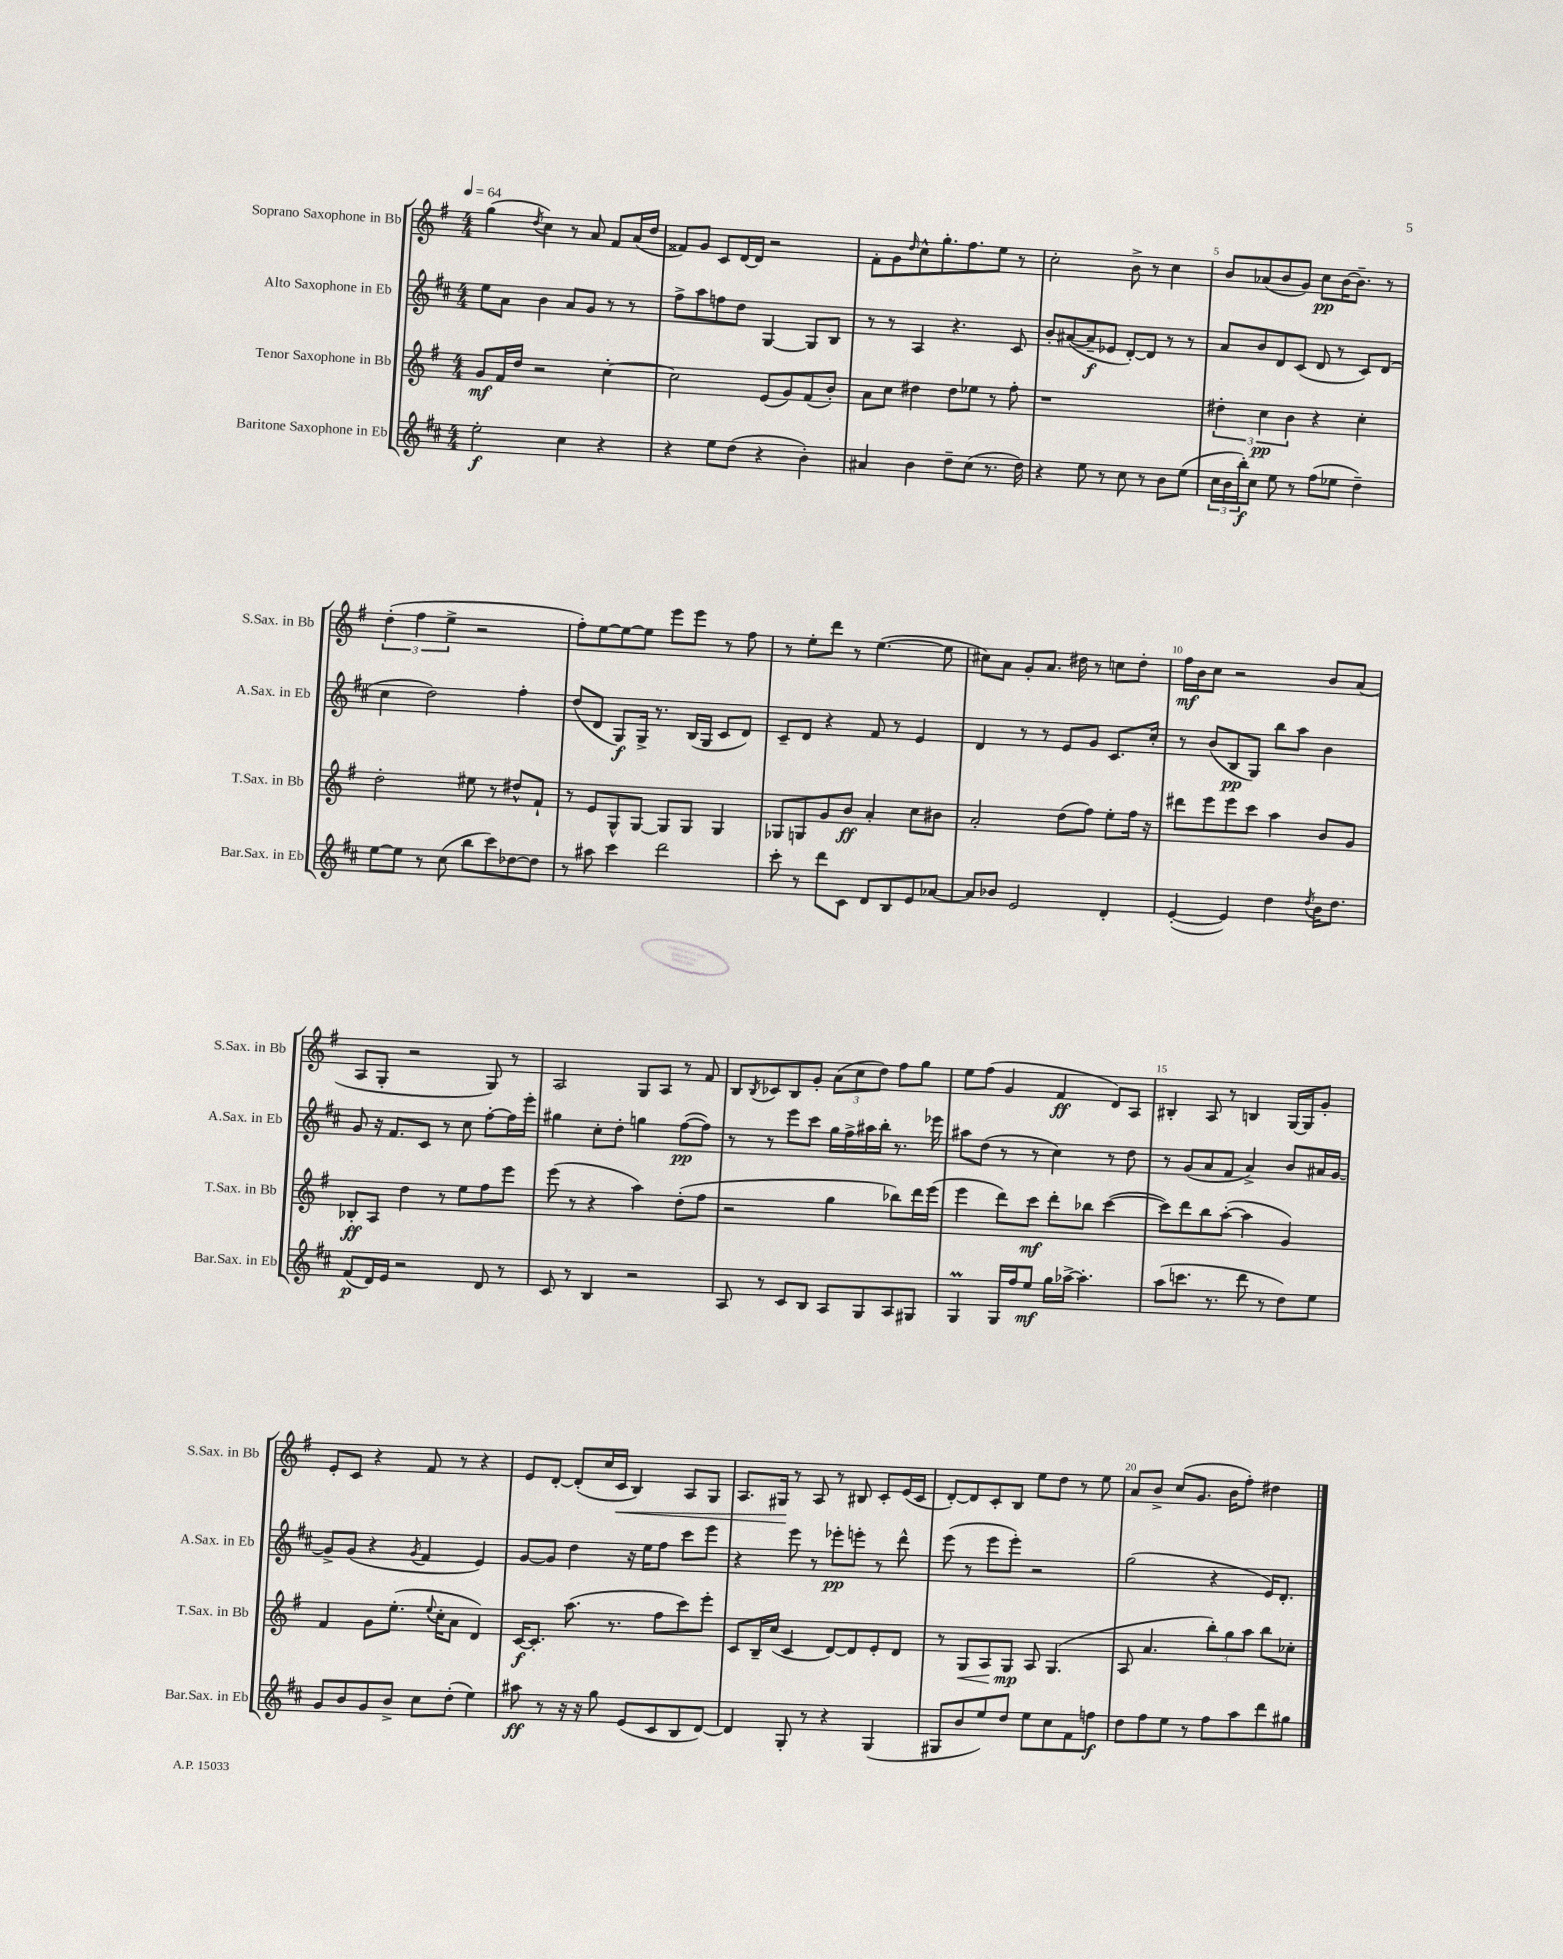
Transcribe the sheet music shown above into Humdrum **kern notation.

**kern	**dynam	**kern	**dynam	**kern	**dynam	**kern	**dynam
*part4	*part4	*part3	*part3	*part2	*part2	*part1	*part1
*staff4	*staff4	*staff3	*staff3	*staff2	*staff2	*staff1	*staff1
*I"Baritone Saxophone in Eb	*	*I"Tenor Saxophone in Bb	*	*I"Alto Saxophone in Eb	*	*I"Soprano Saxophone in Bb	*
*I'Bar.Sax. in Eb	*	*I'T.Sax. in Bb	*	*I'A.Sax. in Eb	*	*I'S.Sax. in Bb	*
*clefG2	*	*clefG2	*	*clefG2	*	*clefG2	*
*k[f#c#]	*	*k[f#]	*	*k[f#c#]	*	*k[f#]	*
*M4/4	*	*M4/4	*	*M4/4	*	*M4/4	*
*MM64	*	*MM64	*	*MM64	*	*MM64	*
=1	=1	=1	=1	=1	=1	=1	=1
2ee'\	f	8g/L	mf	8ee\L	.	(4gg\	.
.	.	16f#/L	.	8a\J	.	.	.
.	.	16dd/JJ	.	.	.	.	.
.	.	.	.	.	.	8qdd/	.
.	.	2r	.	4b\	.	4cc\)	.
4cc#\	.	.	.	8a/L	.	8r	.
.	.	.	.	8g/J	.	8a/	.
4r	.	[4cc'\	.	8r	.	8f#/L	.
.	.	.	.	8r	.	(16a/L	.
.	.	.	.	.	.	16dd/JJ	.
=2	=2	=2	=2	=2	=2	=2	=2
4r	.	2cc\]	.	8ff#^\L	.	8f##X/L)	.
.	.	.	.	8aa\	.	8g/J	.
8ee\L	.	.	.	8ffn\	.	8c/L	.
(8dd\J	.	.	.	8dd\J	.	[16d/L	.
.	.	.	.	.	.	16d/JJ]	.
4r	.	(8e/L	.	[4G/	.	2r	.
.	.	8g/)	.	.	.	.	.
4b'\)	.	(8f#/	.	8G/L]	.	.	.
.	.	8b'/J)	.	8B/J	.	.	.
=3	=3	=3	=3	=3	=3	=3	=3
4a#X/	.	8a\L	.	8r	.	8f#'\L	.
.	.	8cc\J	.	8r	.	8g\	.
.	.	.	.	.	.	16qqdd/	.
4b\	.	4dd#X\	.	4A/	.	8cc^^\	.
.	.	.	.	.	.	8.gg'\	.
8dd~\L	.	8dd#\L	.	4.r	.	.	.
.	.	.	.	.	.	8.ff#\	.
(8cc#\J	.	8ee-X\J	.	.	.	.	.
8.r	.	8r	.	.	.	8ee\J	.
.	.	8ff#'\	.	8c#/	.	8r	.
16dd\)	.	.	.	.	.	.	.
=4	=4	=4	=4	=4	=4	=4	=4
4r	.	1r	.	8b'/L	.	2cc'\	.
.	.	.	.	([8a#X/	.	.	.
8ee\	.	.	.	8a#~/]	f	.	.
8r	.	.	.	8e-X/J	.	.	.
8cc#\	.	.	.	[8d'/L)	.	8b^\	.
8r	.	.	.	8d/J]	.	8r	.
8b\L	.	.	.	8r	.	4cc\	.
(8ee\J	.	.	.	8r	.	.	.
=5	=5	=5	=5	=5	=5	=5	=5
24cc#\LL	.	6dd#X'\	.	8a/L	.	8b/L	.
24b\	.	.	.	.	.	.	.
24bb'\J)	f	.	.	.	.	.	.
8cc#\J	.	.	.	8b/	.	(8a-X/	.
.	.	6cc\	pp	.	.	.	.
8ee\	.	.	.	8d/	.	8b/	.
.	.	6b\	.	.	.	.	.
8r	.	.	.	(8c#/J	.	8g/J)	.
(8ff#\L	.	4r	.	8d/	.	8cc\L	pp
8ee-X\J	.	.	.	8r	.	[16b\K	.
.	.	.	.	.	.	8.b~\J]	.
4dd~\)	.	4cc'\	.	8c#/L)	.	.	.
.	.	.	.	(8d/J	.	8r	.
!!LO:LB:g=z
=6	=6	=6	=6	=6	=6	=6	=6
[8ee\L	.	2dd'\	.	4cc#\	.	(6dd'\	.
8ee\J]	.	.	.	.	.	.	.
.	.	.	.	.	.	6ff#\	.
8r	.	.	.	2dd\)	.	.	.
.	.	.	.	.	.	6ee^\	.
(8cc#\	.	.	.	.	.	.	.
8bb\L	.	8ee#X\	.	.	.	2r	.
8ccc#\)	.	8r	.	.	.	.	.
[8dd-X\	.	8dd#X^^/L	.	4ff#'\	.	.	.
8dd-\J]	.	8f#`/J	.	.	.	.	.
=7	=7	=7	=7	=7	=7	=7	=7
8r	.	8r	.	(8dd/L	.	8ff#'\L)	.
8aa#X\	.	8e/L	.	8d/J	.	[8ee\	.
4ccc#\	.	8G^^/	.	8G/L)	f	8ee\_	.
.	.	[8G/J	.	16G^/Jk	.	8ee\J]	.
.	.	.	.	8.r	.	.	.
2ddd\	.	8G/L]	.	.	.	8eee\L	.
.	.	8G/J	.	(16B/LL	.	8eee\J	.
.	.	.	.	16G/JJ	.	.	.
.	.	4G/	.	8c#/L	.	8r	.
.	.	.	.	8d/J)	.	8ff#\	.
=8	=8	=8	=8	=8	=8	=8	=8
8ccc#'\	.	8G-X/L	.	8c#~/L	.	8r	.
8r	.	8Gn/	.	8d/J	.	8ee'\L	.
8ddd\L	.	8g/	.	4r	.	8ddd\J	.
8c#\J	.	8b/J	ff	.	.	8r	.
8d/L	.	4a'/	.	8f#/	.	([4.ee\	.
8B/	.	.	.	8r	.	.	.
8e/	.	8cc\L	.	4e/	.	.	.
[8a-X/J	.	8b#X\J	.	.	.	8ee\]	.
=9	=9	=9	=9	=9	=9	=9	=9
8a-/L]	.	2a'/	.	4d/	.	8cc#X\L)	.
8b-X/J	.	.	.	.	.	8a\J	.
2e/	.	.	.	8r	.	8g'/L	.
.	.	.	.	8r	.	8.a/J	.
.	.	(8dd\L	.	8e/L	.	.	.
.	.	.	.	.	.	16dd#X\	.
.	.	8ff#\J)	.	8g/J	.	8r	.
4d'/	.	8ee'\L	.	8.c#/L	.	8ccn\L	.
.	.	16ff#\Jk	.	.	.	8dd#'\J	.
.	.	16r	.	16cc#'/Jk	.	.	.
=10	=10	=10	=10	=10	=10	=10	=10
([4e'/	.	8ddd#X\L	.	8r	.	16ff#\LL	mf
.	.	.	.	.	.	16b\J	.
.	.	8eee\	.	(8b/L	.	8cc\J	.
4e/])	.	8eee\	.	8B/	pp	2r	.
.	.	8ccc\J	.	8G/J)	.	.	.
4dd\	.	4aa\	.	8bb\L	.	.	.
.	.	.	.	8aa\J	.	.	.
8qdd/	.	.	.	.	.	.	.
16b\KL	.	8b/L	.	4b\	.	8b/L	.
8.dd\J	.	.	.	.	.	.	.
.	.	8g/J	.	.	.	(8a/J	.
!!LO:LB:g=z
=11	=11	=11	=11	=11	=11	=11	=11
(8f#/L	p	8B-X'/L	ff	8g/	.	8A/L	.
16d/L)	.	8A/J	.	16r	.	8G'/J	.
16e/JJ	.	.	.	8.f#/L	.	.	.
2r	.	4dd\	.	.	.	2r	.
.	.	.	.	8c#/J	.	.	.
.	.	8r	.	8r	.	.	.
.	.	8ee\L	.	8cc#\	.	.	.
8d/	.	8ff#\	.	[8ff#'\L	.	8G/)	.
8r	.	8eee\J	.	16ff#\L]	.	8r	.
.	.	.	.	16eee'\JJ	.	.	.
=12	=12	=12	=12	=12	=12	=12	=12
8c#/	.	(8eee\	.	4gg#X\	.	2A/	.
8r	.	8r	.	.	.	.	.
4B/	.	4r	.	8cc#'\L	.	.	.
.	.	.	.	8dd'\J	.	.	.
2r	.	4aa\)	.	4ggn\	.	8G/L	.
.	.	.	.	.	.	8A/J	.
.	.	(8dd'\L	.	([8ff#\L	pp	8r	.
.	.	8ff#\J	.	8ff#\J])	.	8f#/	.
=13	=13	=13	=13	=13	=13	=13	=13
8A/	.	2r	.	8r	.	8B/L	.
.	.	.	.	.	.	8qB/	.
8r	.	.	.	8r	.	8c-X/	.
8c#/L	.	.	.	8eee\L	.	8B/	.
8B/J	.	.	.	8ccc#\J	.	8g'/J	.
8A/L	.	4gg\	.	16gg\LL	.	(12a\L	.
.	.	.	.	16ff#^\	.	.	.
.	.	.	.	.	.	12cc\	.
8G/	.	.	.	16aa#X\	.	.	.
.	.	.	.	.	.	12dd\J)	.
.	.	.	.	16bb'\JJ	.	.	.
8A/	.	8bb-X\L)	.	8.r	.	8ff#\L	.
8G#X/J	.	16ddd\L	.	.	.	8gg\J	.
.	.	(16eee\JJ	.	16eee-X\	.	.	.
=14	=14	=14	=14	=14	=14	=14	=14
4GM/	.	4eee\	.	8aa#X\L	.	8ee\L	.
.	.	.	.	(8dd\J	.	(8ff#\J	.
16G/LL	.	8ddd\L)	.	8r	.	4g/	.
16ff#/J	.	.	.	.	.	.	.
8ee/J	mf	8ccc\J	mf	8r	.	.	.
16gg\LL	.	8ddd'\L	.	4cc#\)	.	4f#/	ff
[16aa-X^\JJ	.	.	.	.	.	.	.
4.aa-'\]	.	8bb-X\J	.	.	.	.	.
.	.	([4ccc\	.	8r	.	8d/L)	.
.	.	.	.	8dd\	.	8A/J	.
=15	=15	=15	=15	=15	=15	=15	=15
(8aa\L	.	8ccc\L])	.	8r	.	4B#X'/	.
8.cccn\J	.	8ddd\	.	(8g/L	.	.	.
.	.	8bb\	.	8a/	.	8A/	.
8.r	.	.	.	.	.	.	.
.	.	([8aa'\J	.	8f#/J	.	8r	.
8ddd\	.	4aa\]	.	4a^/)	.	4Bn/	.
8r	.	.	.	.	.	.	.
8dd\L)	.	4g/)	.	8b/L	.	[16G/LL	.
.	.	.	.	.	.	16G/J]	.
8ee\J	.	.	.	16a#X/L	.	8g'/J	.
.	.	.	.	[16g/JJ	.	.	.
!!LO:LB:g=z
=16	=16	=16	=16	=16	=16	=16	=16
8g/L	.	4f#/	.	8g^/L]	.	8e'/L	.
8b/	.	.	.	(8g/J	.	8c/J	.
8g/	.	8g\L	.	4r	.	4r	.
8b^/J	.	(8.ee'\J	.	.	.	.	.
.	.	.	.	8qg/	.	.	.
8cc#\L	.	.	.	4f#/	.	8f#/	.
.	.	8qqee/	.	.	.	.	.
.	.	16cc'\KL	.	.	.	.	.
(8dd'\J	.	8a\J	.	.	.	8r	.
4ee\)	.	4d/)	.	4e/)	.	4r	.
=17	=17	=17	=17	=17	=17	=17	=17
8aa#X\	ff	[16c/KL	f	[8g/L	.	8e/L	.
.	.	8.c'/J]	.	.	.	.	.
8r	.	.	.	8g/J]	.	[8d'/J	.
16r	.	(8.aa\	.	4dd\	.	(8d'/L]	.
16r	.	.	.	.	.	.	.
8gg\	.	.	.	.	.	16cc/L	.
!	!	!	!	!	!	!	!LO:HP:b
.	.	8.r	.	.	.	16c/JJ	<
(8e/L	.	.	.	16r	.	4B/)	.
.	.	.	.	16ee\KL	.	.	.
8c#/	.	8ff#\L	.	8ff#\J	.	.	.
8B/	.	8ccc\)	.	8ccc#\L	.	8A/L	.
[8d/J)	.	8eee'\J	.	8eee\J	.	8G/J	.
=18	=18	=18	=18	=18	=18	=18	=18
4d/]	.	8c/L	.	4r	.	8.A/L	.
.	.	16B~/L	.	.	.	.	.
.	.	(16cc/JJ	.	.	.	16G#X/Jk	.
8G'/	.	4c/	.	8eee\	.	8r	[
8r	.	.	.	8r	.	8A/	.
4r	.	[8d/L)	.	8eee-X'\L	pp	8r	.
.	.	8d/]	.	8eeen'\J	.	8B#X/	.
(4G/	.	8e'/	.	8r	.	8c'/L	.
.	.	8d/J	.	8ddd^^\	.	(16e/L	.
.	.	.	.	.	.	16c/JJ	.
=19	=19	=19	=19	=19	=19	=19	=19
8G#X/L	.	8r	.	(8eee\	.	[8d'/L)	.
!	!	!	!LO:HP:b	!	!	!	!
8b/	.	8G/L	<	8r	.	8d/]	.
8ee/)	.	8A/	.	8eee\L	.	8c'/	.
8dd/J	.	8G/J	mp	8eee'\J)	.	8B/J	.
8ee\L	.	8A/	[	2r	.	8ee\L	.
8cc#\	.	(4.G/	.	.	.	8dd\J	.
8f#\	.	.	.	.	.	8r	.
8ffn\J	f	.	.	.	.	8ee\	.
=20	=20	=20	=20	=20	=20	=20	=20
8dd\L	.	8A/	.	(2gg\	.	8a/L	.
8ff#\	.	4.a/	.	.	.	8b^/J	.
8ee\J	.	.	.	.	.	(8cc/L	.
8r	.	.	.	.	.	8.g/J	.
8ff#\L	.	12bb'\L)	.	4r	.	.	.
.	.	.	.	.	.	16b\KL	.
.	.	12gg\	.	.	.	.	.
8aa\	.	.	.	.	.	8ff#'\J)	.
.	.	12aa\J	.	.	.	.	.
8ddd\	.	8bb\L	.	16e/KL)	.	4dd#X\	.
.	.	.	.	8.d'/J	.	.	.
8gg#X\J	.	8cc-X'\J	.	.	.	.	.
==	==	==	==	==	==	==	==
*-	*-	*-	*-	*-	*-	*-	*-
